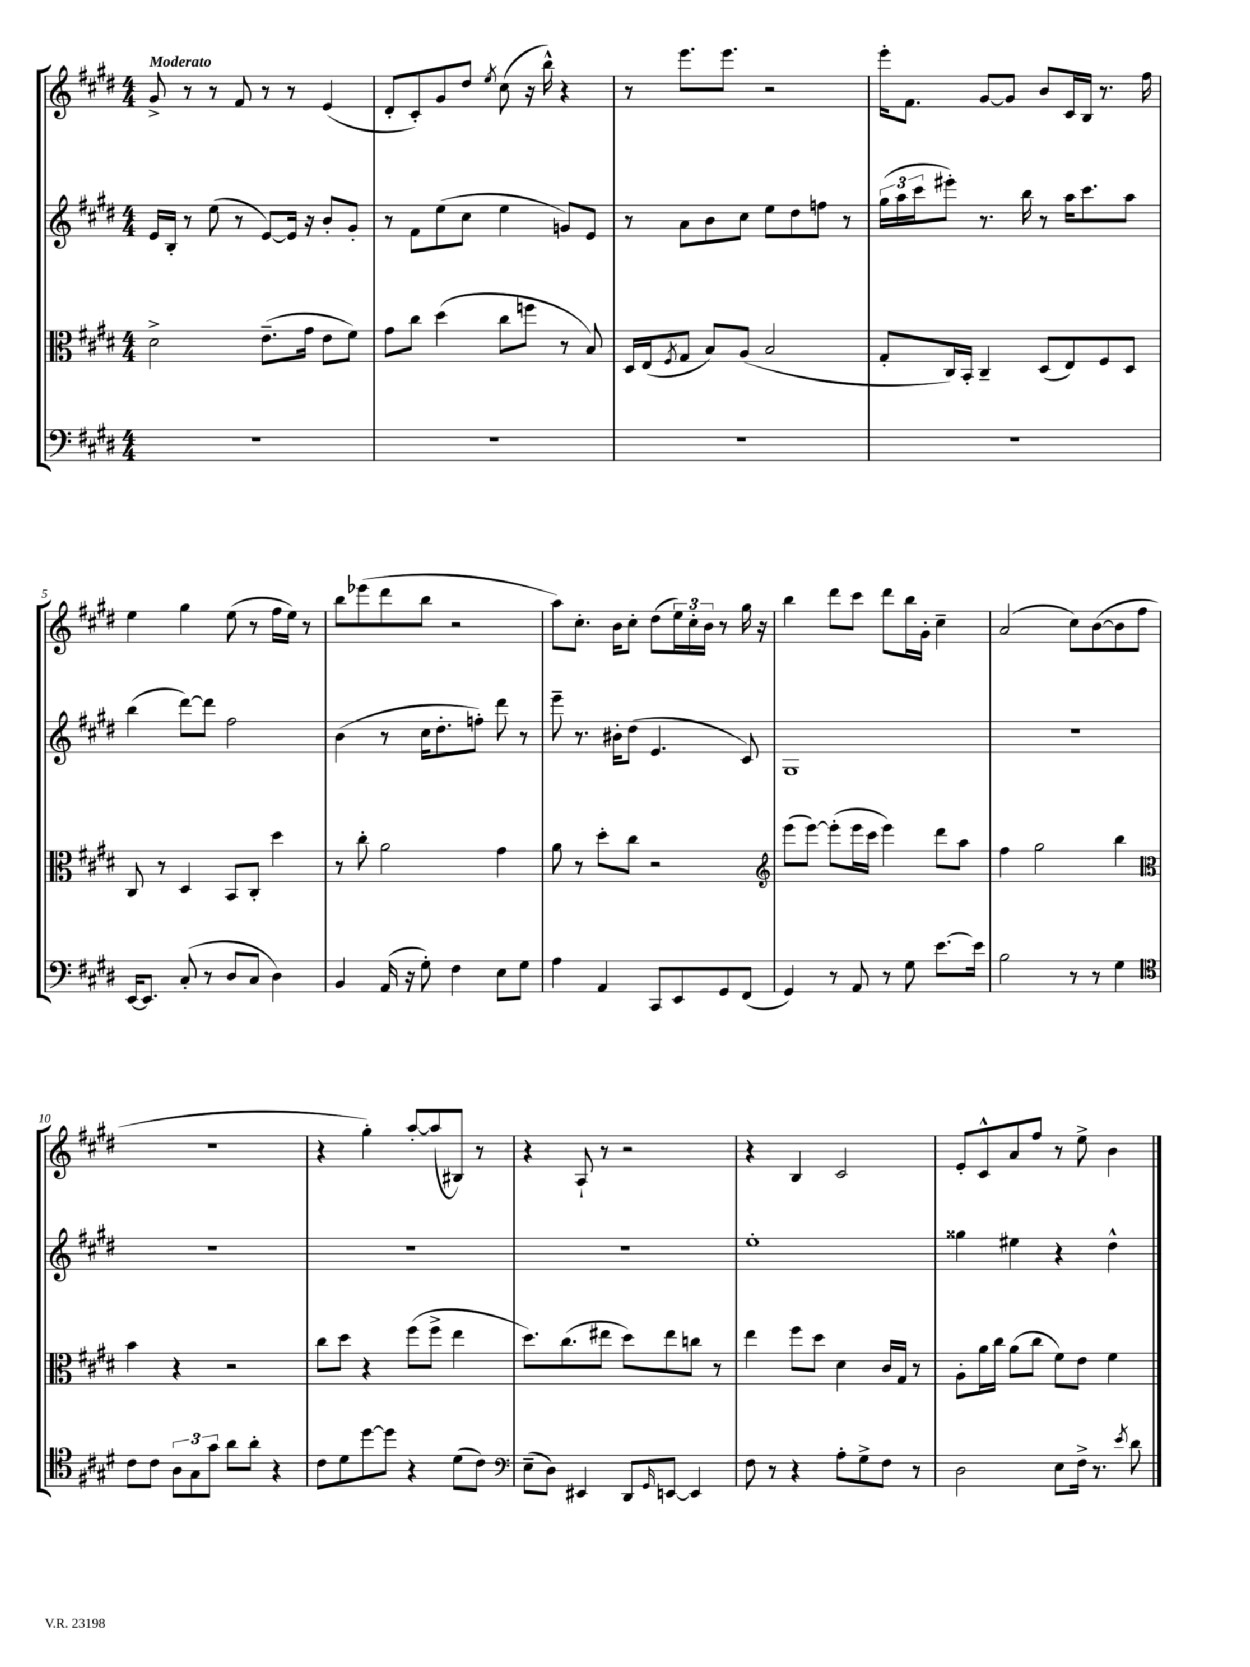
<<
\new StaffGroup <<
\new Staff = "s0" {
    \clef treble \key e \major \numericTimeSignature \time 4/4 \tempo "Moderato"
    gis'8-> r8 r8 fis'8 r8 r8 e'4( |
    dis'8-. cis'8-.) gis'8 dis''8 \acciaccatura { e''8 } cis''8( r16 b''16-^) r4 |
    r8 e'''8. e'''8. r2 |
    e'''16-. fis'8. gis'8~ gis'8 b'8 cis'16 b16 r8. fis''16 |
    e''4 gis''4 e''8( r8 fis''16 e''16) r8 |
    b''8 ees'''8( dis'''8 b''8 r2 |
    a''8) cis''8.-. b'16 cis''8-. dis''8( \tuplet 3/2 { e''16) cis''16-. b'16 } r8 gis''16 r16 |
    b''4 dis'''8 cis'''8 dis'''8 b''16 gis'16-. cis''4-- |
    a'2( cis''8) b'8~( b'8 fis''8 |
    r1 |
    r4 gis''4-.) a''8~-. a''8( bis8) r8 |
    r4 a8-! r8 r2 |
    r4 b4 cis'2 |
    e'8-. cis'8-^ a'8 fis''8 r8 e''8-> b'4 \bar "|." |
}
\new Staff = "s1" {
    \clef treble \key e \major \numericTimeSignature \time 4/4
    e'16 b16-. r8 e''8( r8 e'8~) e'16 r16 b'8-. gis'8-. |
    r8 fis'8 e''8( cis''8 e''4 g'8) e'8 |
    r8 a'8 b'8 cis''8 e''8 dis''8 f''8 r8 |
    \tuplet 3/2 { gis''16( a''16 cis'''16 } eis'''8-.) r8. b''16 r8 a''16 cis'''8. a''8 |
    b''4( dis'''8~) dis'''8 fis''2 |
    b'4( r8 cis''16 dis''8.-. f''8-.) dis'''8 r8 |
    e'''8-- r8. bis'16-. dis''8( e'4. cis'8) |
    gis1 |
    R1 |
    R1 |
    R1 |
    R1 |
    e''1-. |
    gisis''4 eis''4 r4 dis''4-^ \bar "|." |
}
\new Staff = "s2" {
    \clef alto \key e \major \numericTimeSignature \time 4/4
    dis'2-> e'8.--( gis'16 e'8 fis'8) |
    gis'8 cis''8 dis''4( cis''8 f''8 r8 b8) |
    dis16 e16( \acciaccatura { fis8 } gis8 b8) a8( b2 |
    gis8-. cis16) b,16-. cis4-- dis8( e8) fis8 dis8 |
    cis8 r8 dis4 b,8 cis8-. dis''4 |
    r8 cis''8-. a'2 gis'4 |
    a'8 r8 dis''8-. cis''8 r2 |
    \clef treble e'''8( e'''8~) e'''8-.( e'''16 cis'''16 e'''4) dis'''8 a''8 |
    fis''4 gis''2 b''4 |
    \clef alto b'4 r4 r2 |
    cis''8 dis''8 r4 fis''8( fis''8-> e''4 |
    dis''8.) cis''8.( eis''8 dis''8) eis''8 c''8 r8 |
    e''4 fis''8 dis''8 dis'4 cis'16 gis16 r8 |
    a8-. a'16 cis''16 a'8( cis''8 fis'8) e'8 fis'4 \bar "|." |
}
\new Staff = "s3" {
    \clef bass \key e \major \numericTimeSignature \time 4/4
    R1 |
    R1 |
    R1 |
    R1 |
    e,16~ e,8. cis8-.( r8 dis8 cis8 dis4) |
    b,4 a,16( r16 gis8-.) fis4 e8 gis8 |
    a4 a,4 cis,8 e,8 gis,8 fis,8( |
    gis,4) r8 a,8 r8 gis8 e'8.~ e'16 |
    b2 r8 r8 gis4 |
    \clef tenor cis'8 cis'8 \tuplet 3/2 { a8 gis8 gis'8 } a'8 a'8-. r4 |
    cis'8 dis'8 dis''8~ dis''8 r4 dis'8( cis'8) |
    \clef bass e8--( dis8) eis,4 dis,8 \grace { gis,16 } e,8~ e,4 |
    fis8 r8 r4 a8-. gis8-> fis8 r8 |
    dis2 e8 fis16-> r8. \acciaccatura { e'8 } dis'8 \bar "|." |
}
>>
>>
